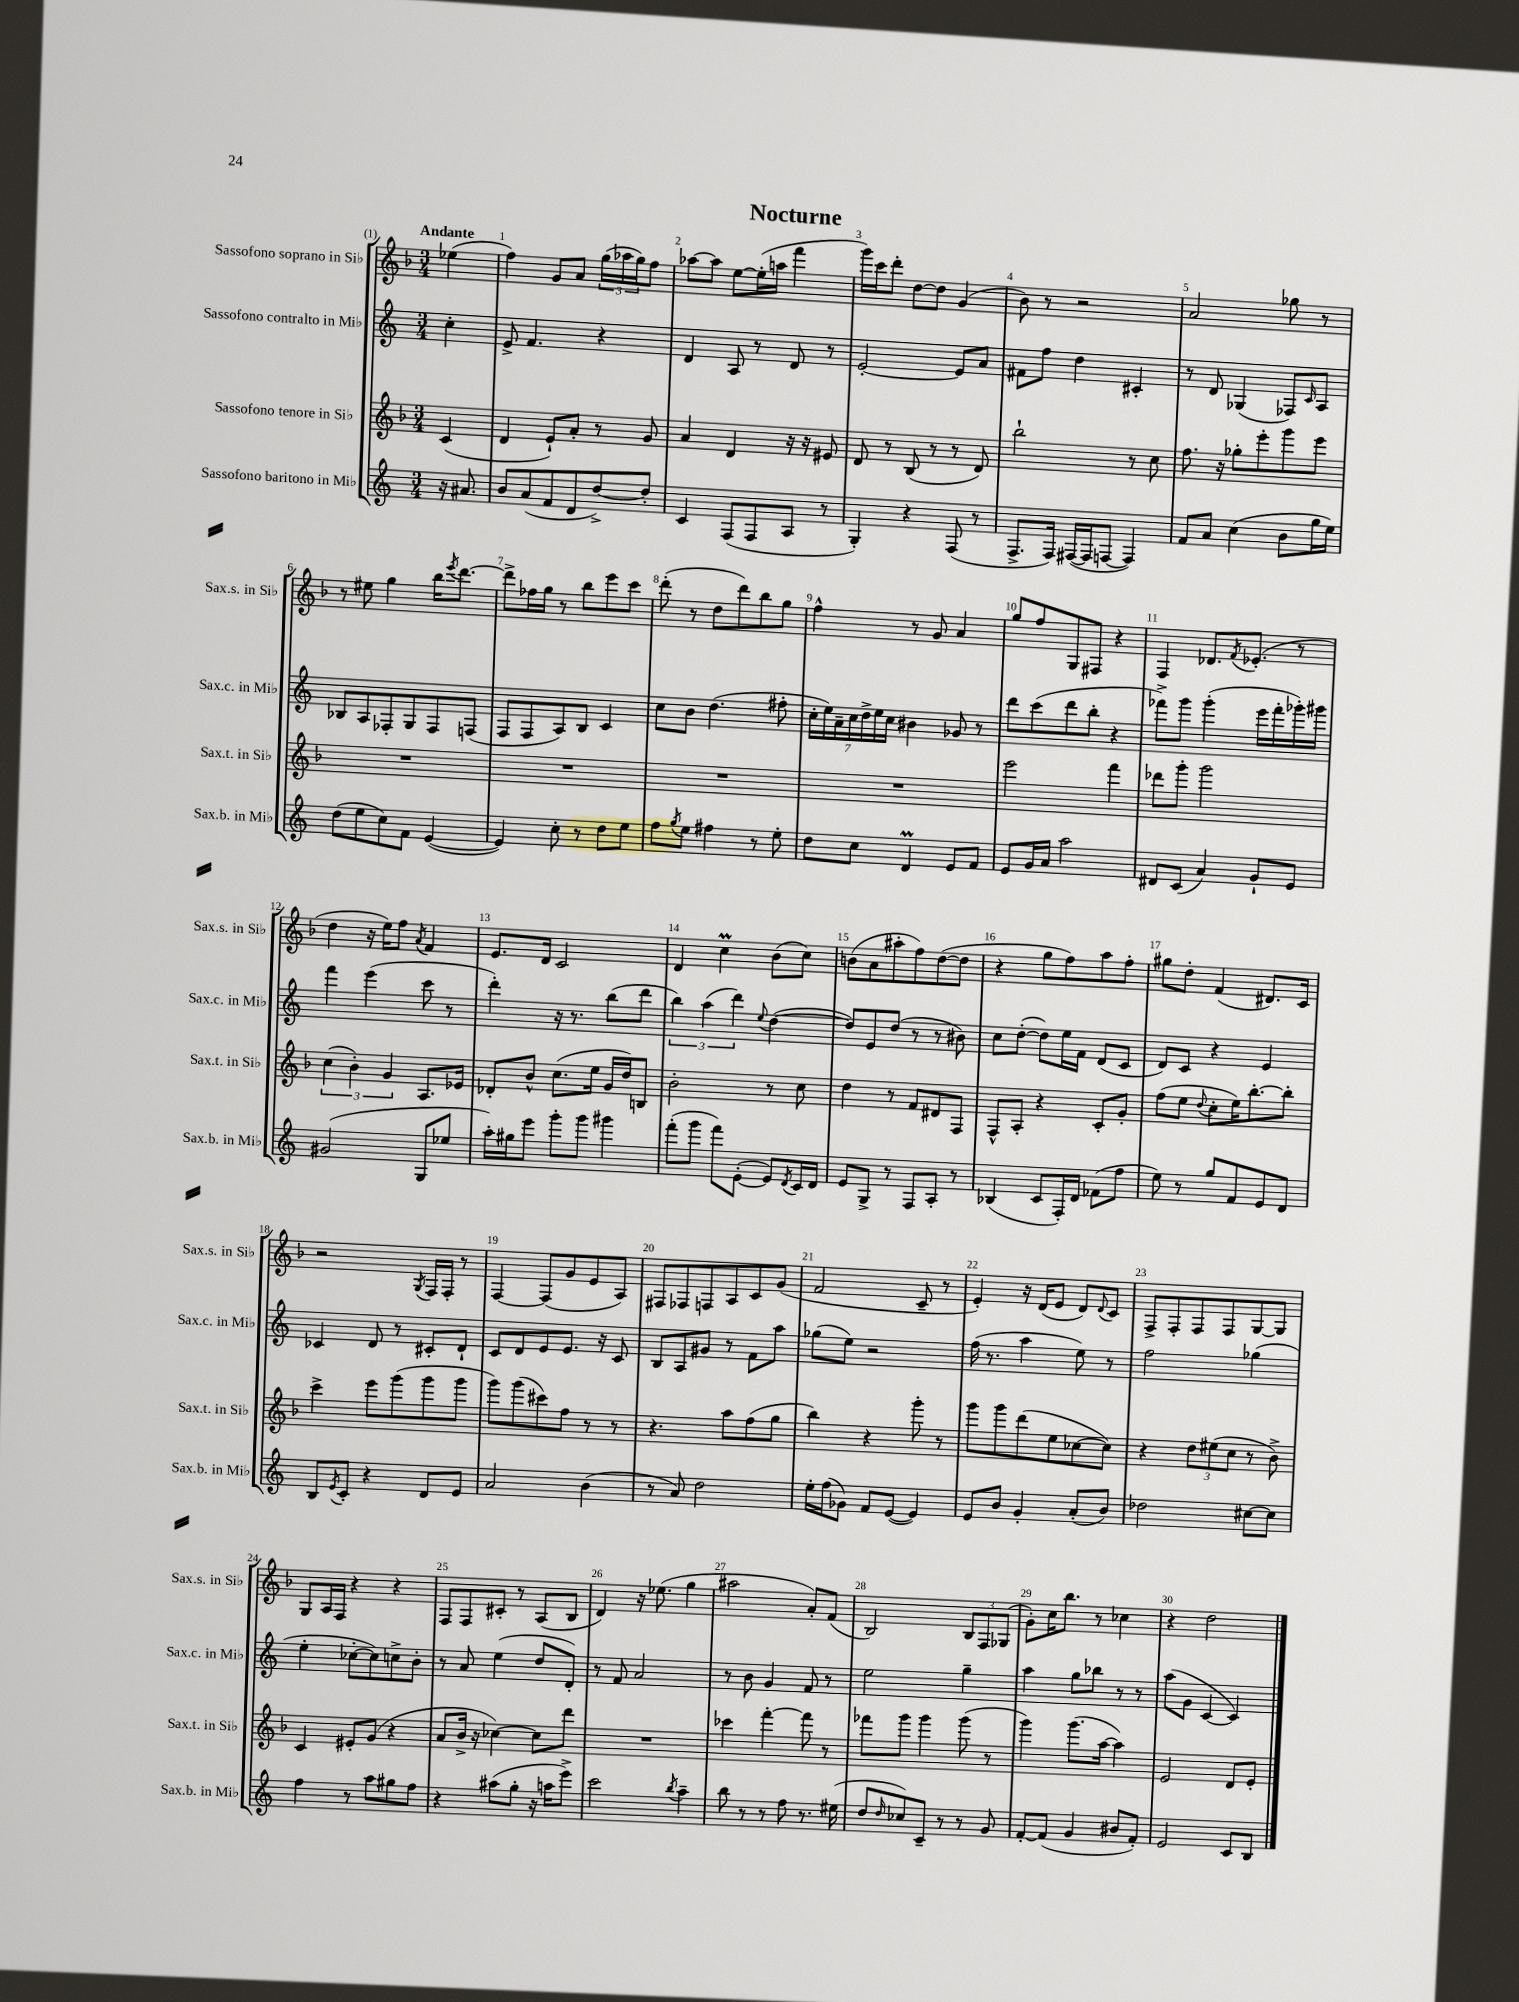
\header { title = "Nocturne" }
<<
\new StaffGroup <<
\new Staff = "s0" \with { instrumentName = "Sassofono soprano in Sib" shortInstrumentName = "Sax.s. in Sib" } {
    \clef treble \key f \major \numericTimeSignature \time 3/4 \partial 4 \tempo "Andante"
    ees''4( |
    f''4) g'8 a'8 \tuplet 3/2 { g''16( aes''16 g''16) } f''8 |
    aes''8~ aes''8 e''8~ e''16-.( a''16 f'''4 |
    g'''16) c'''16 d'''8-. d''8~ d''8 g'4( |
    bes'8) r8 r2 |
    a'2 ges''8 r8 |
    r8 eis''8 g''4 bes''16 \acciaccatura { e'''8 } d'''8.~ |
    d'''8-> fes''16 g''16 r8 bes''8 e'''8 c'''8 |
    d'''8-.( r8 d''8 d'''8) bes''8 g''8 |
    f''4-^ r8 g'8 a'4 |
    g''8 f''8 g8 fis8 r4 |
    f4 des'8. \acciaccatura { f'8 } ees'8.-.( r8 |
    d''4 r16 e''16) f''8 \acciaccatura { a'8 } f'4 |
    e'8. d'16 c'2 |
    d'4 c''4\prall bes'8( c''8) |
    b'8( a'8 ais''8-. f''8) d''8~( d''8 |
    r4 g''8 f''8) a''8 f''8-. |
    gis''8 d''8-. f'4( dis'8.) c'16 |
    r2 \acciaccatura { g8 } f16 f16-. r8 |
    f4~ f8( g'8 e'8 a8) |
    fis8 fes8 f8 a8 c'8 g'8( |
    f'2 c'8-- r8 |
    e'4-.) r16 d'16( e'8 d'8) \appoggiatura { d'8 } c'8 |
    f8-> f8-. f8 f8 g8~ g8 |
    g8 a16 f16 r4 r4 |
    f8 f8 cis'8-. r8 a8( bes8 |
    d'4) r16 ees''8.( g''4 |
    ais''2 a'8-.) f'8( |
    bes2) \tuplet 3/2 { bes8 f8 ges8( } |
    g'8-.) c''16 bes''8. r8 ces''4 |
    r4 d''2 \bar "|." |
}
\new Staff = "s1" \with { instrumentName = "Sassofono contralto in Mib" shortInstrumentName = "Sax.c. in Mib" } {
    \clef treble \key c \major \numericTimeSignature \time 3/4 \partial 4
    c''4-. |
    e'8-> f'4. r4 |
    d'4 a8 r8 d'8 r8 |
    e'2~-. e'8 a'8 |
    fis'8 f''8 d''4 cis'4-. |
    r8 d'8 ges4( fes8) \grace { c'16 } a8 |
    bes8 a8 fes8-. g8 fes8 f8( |
    f8 f8 a8) b8 c'4 |
    c''8 b'8 d''4.( fis''8-. |
    \tuplet 7/4 { c''16-. e''16) a'16-- c''16 d''16-> e''16 c''16 } bis'4 ges'8 r8 |
    d'''8 c'''8( d'''8 b''8-. r4 |
    fes'''8->) g'''8 g'''4-.( e'''16 fes'''16-. ges'''16-.) gis'''16 |
    f'''4 e'''4( c'''8 r8 |
    d'''4-.) r16 r8. b''8( d'''8 |
    \tuplet 3/2 { b''4) a''4( d'''4) } \appoggiatura { e''8 } d''4~( |
    d''8) e'8 d''8( r8 r8 bis'8) |
    c''8 d''8~-.( d''8) e''16 f'16 d'8( c'8 |
    d'8) c'8 r4 e'4 |
    ces'4 d'8 r8 cis'8-. d'8-! |
    c'8 d'8 e'8 e'8. r16 c'8 |
    b8 a8 gis'8 r8 f'8 a''8 |
    ges''8( e''8) r2 |
    f''16( r8. a''4 e''8) r8 |
    f''2 ges''4( |
    e''4-. ces''8~-. ces''8) c''8-> b'8-. |
    r8 a'8 e''4( d''8 d'8-.) |
    r8 f'8 a'2 |
    r8 b'8 g'4 f'8 r8 |
    e''2 g''4-- |
    a''4 g''8 bes''8 r8 r8 |
    a''8( g'8 c'4~ c'4) \bar "|." |
}
\new Staff = "s2" \with { instrumentName = "Sassofono tenore in Sib" shortInstrumentName = "Sax.t. in Sib" } {
    \clef treble \key f \major \numericTimeSignature \time 3/4 \partial 4
    c'4( |
    d'4 e'8-!) a'8-. r8 g'8 |
    a'4 d'4 r16 r16 eis'8 |
    d'8 r8 bes8( r8 r8 d'8) |
    bes''2-! r8 c''8 |
    f''8. r16 ges''8-. e'''8-. g'''8 e'''8 |
    R2. |
    R2. |
    R2. |
    R2. |
    e'''2 f'''4 |
    des'''8 g'''8-. g'''2 |
    \tuplet 3/2 { c''4( bes'4-.) g'4 } a8. ees'16 |
    des'8-. bes'8-^ c''8.( e''16 g'16 d''16) b8 |
    bes'2-. r8 c''8 |
    d''4 r8 f'8 dis'8 f8 |
    f8-^ a8-. r4 c'8-. g'8-. |
    f''8( e''8 \appoggiatura { d''8 } c''8-. e''16) bes''8.~-. bes''8-. |
    c'''4-> e'''8 g'''8( g'''8 g'''8 |
    g'''8) g'''8( cis'''8) f''8 r8 r8 |
    r4. a''8 f''8( g''8 |
    bes''4) r4 g'''8-. r8 |
    g'''8 g'''8 d'''8( e''8 ces''8~ ces''8) |
    r4 \tuplet 3/2 { d''8 eis''8( c''8 } r8 bes'8->) |
    c'4 eis'8-. g'8( r4 |
    a'8 bes'16-> r16 ces''4~) ces''8 d'''8 |
    R2. |
    ces'''4 f'''4~-. f'''8 r8 |
    fes'''8 g'''8 g'''4 g'''8( r8 |
    g'''4) g'''8.( a''16~ a''4) |
    e'2 d'8 e'8-. \bar "|." |
}
\new Staff = "s3" \with { instrumentName = "Sassofono baritono in Mib" shortInstrumentName = "Sax.b. in Mib" } {
    \clef treble \key c \major \numericTimeSignature \time 3/4 \partial 4
    r16 ais'8. |
    b'8 a'8( f'8 d'8 d''8~->) d''8-. |
    c'4 f8( f8 a8 r8 |
    g4-.) r4 f8( r8 |
    f8.-> f16) fis16~( fis16 f8~ f4) |
    f'8 a'8 c''4( b'8 g''16 e''16) |
    d''8( e''8 c''8) f'8 e'4~( |
    e'4) c''8-. r8 d''8 e''8 |
    f''8 \acciaccatura { g''8 } e''8 fis''4 r8 e''8-. |
    d''8 c''8 d'4\prall e'8 f'8 |
    e'8 g'16 a'16 a''2 |
    dis'8 c'8( a'4) g'8-! e'8 |
    gis'2( g8 ees''8 |
    a''16-.) gis''16 e'''8 g'''8-. g'''8 gis'''4 |
    f'''8-.( g'''8 f'''8) e'8~-.( e'8) \acciaccatura { d'8 } c'16 d'16 |
    e'8 g8-> r8 f8 a8-. r8 |
    bes4( c'8 f16-.) d'16 fes'8( f''8 |
    e''8) r8 g''8 f'8 e'8 d'8 |
    b8 \acciaccatura { e'8 } c'8-. r4 d'8 e'8 |
    a'2 b'4( |
    r8 a'8) d''2 |
    e''16-. f''16( ges'8) f'8 e'8~( e'4) |
    e'8 b'8 g'4-. a'8-.( b'8) |
    des''2 cis''8~ cis''8 |
    f''4 r8 a''8 gis''8 f''8 |
    r4 ais''8( g''8-. r16 a''16 e'''8->) |
    c'''2 \acciaccatura { b''8 } a''4-- |
    b''8 r8 r8 f''8 r8. eis''16( |
    d''8 \grace { d''16 } ces''8) c'8-- r8 r8 g'8 |
    f'8~-. f'8( g'4 bis'8 f'8-.) |
    e'2 c'8 b8 \bar "|." |
}
>>
>>
\layout { \context { \Score \override BarNumber.break-visibility = ##(#f #t #t) barNumberVisibility = #all-bar-numbers-visible } }
